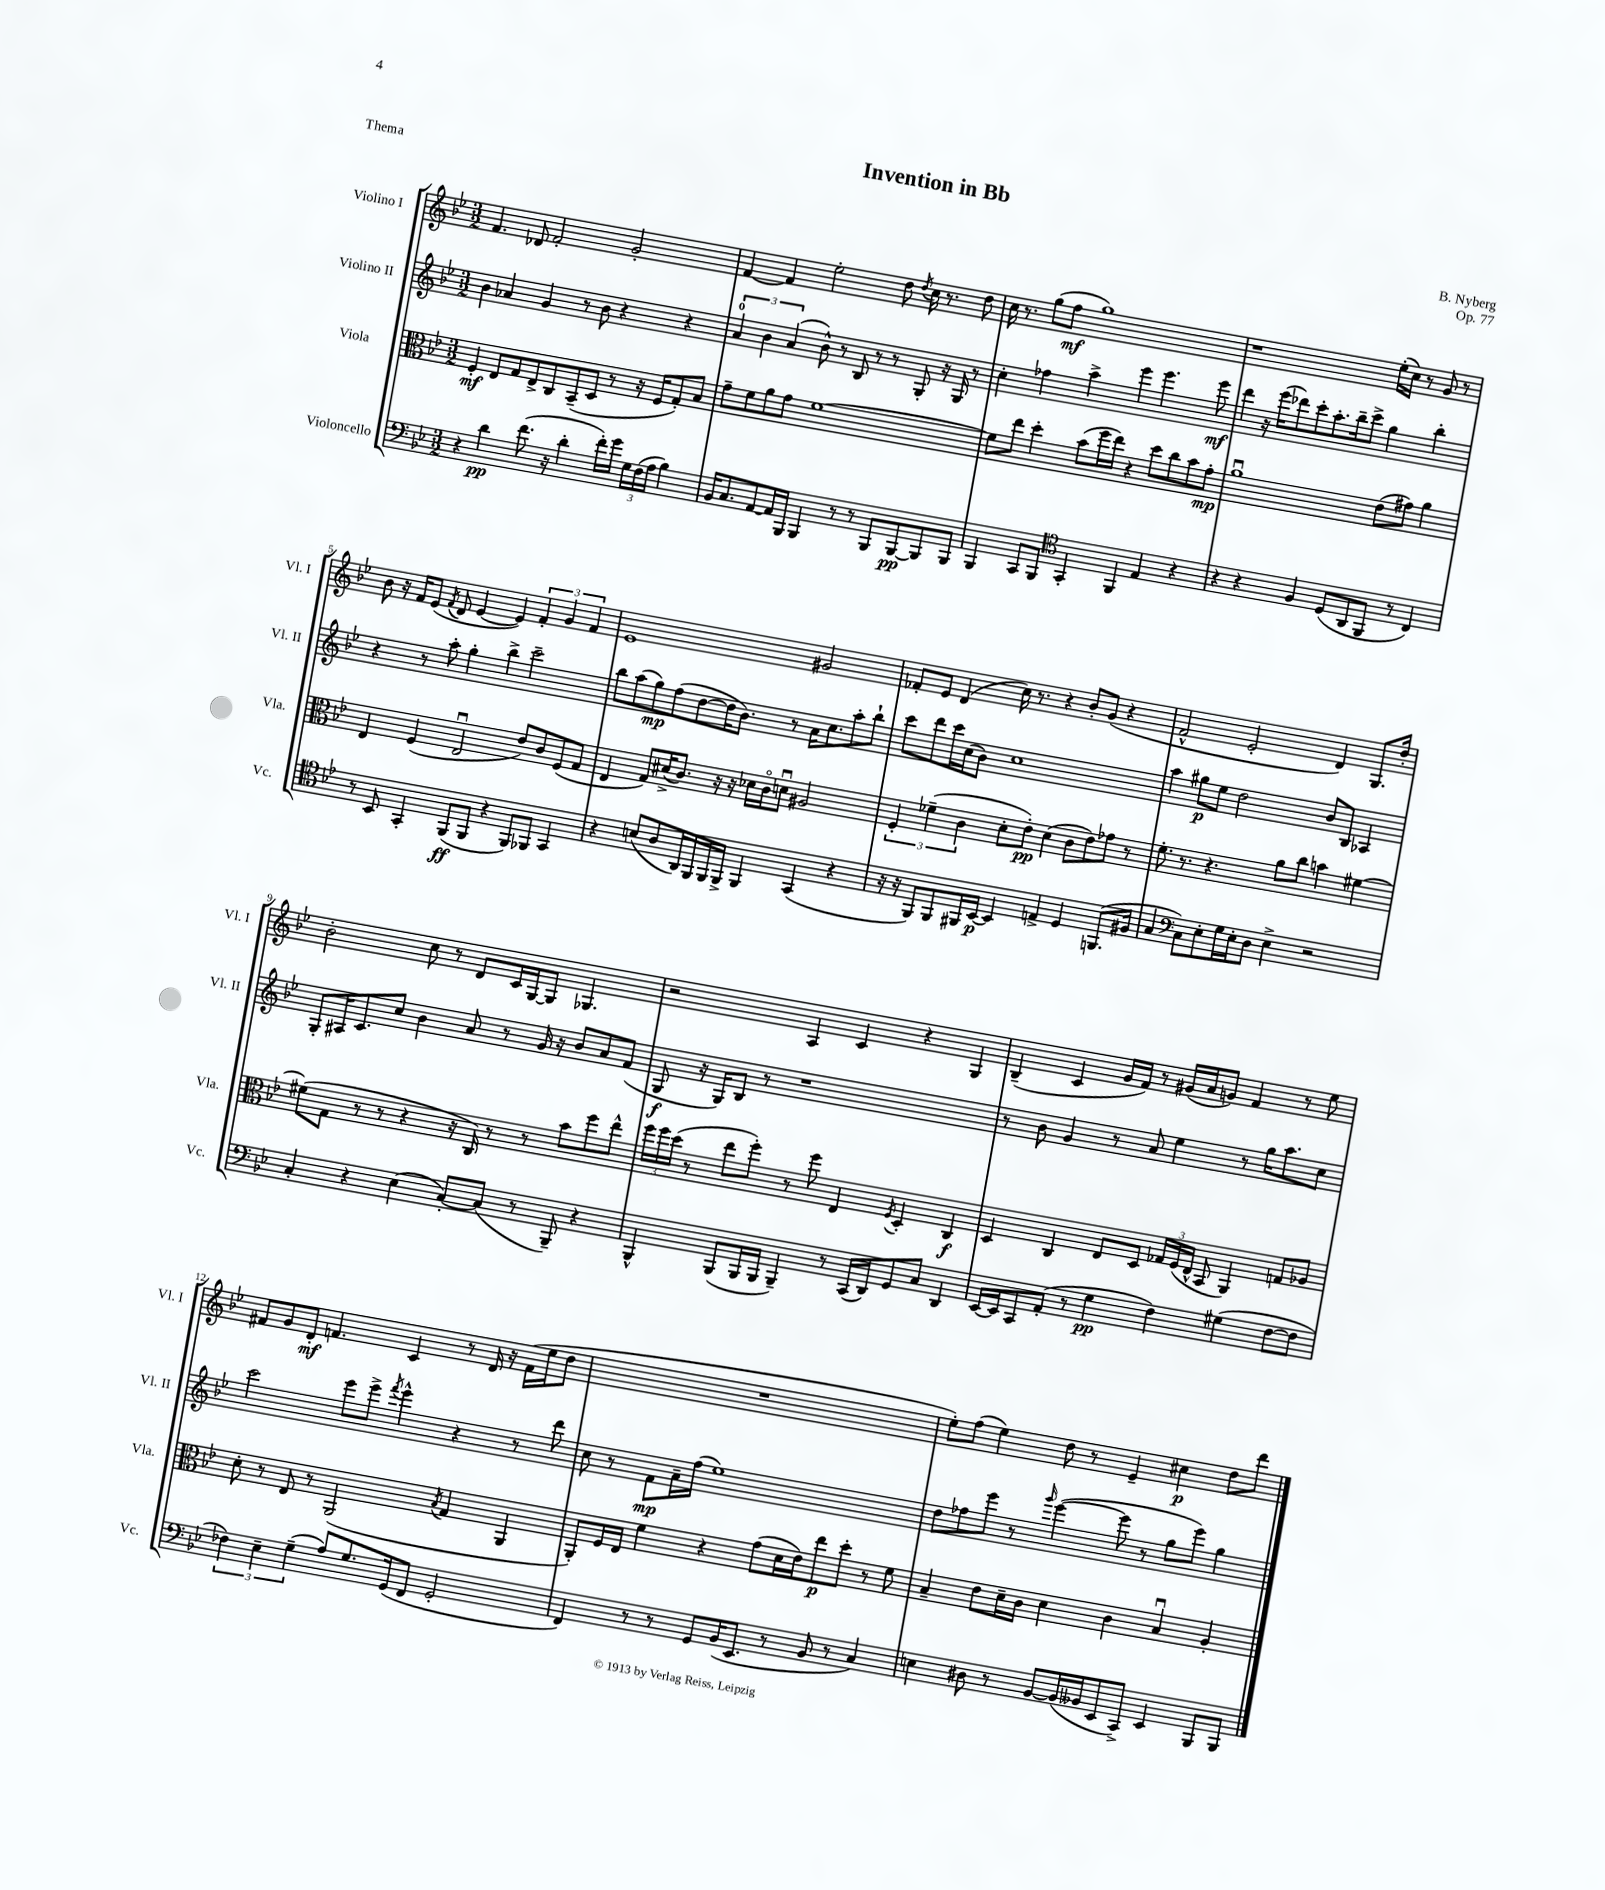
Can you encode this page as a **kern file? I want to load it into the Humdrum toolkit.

**kern	**dynam	**kern	**dynam	**kern	**dynam	**kern	**dynam
*part4	*part4	*part3	*part3	*part2	*part2	*part1	*part1
*staff4	*staff4	*staff3	*staff3	*staff2	*staff2	*staff1	*staff1
*I"Violoncello	*	*I"Viola	*	*I"Violino II	*	*I"Violino I	*
*I'Vc.	*	*I'Vla.	*	*I'Vl. II	*	*I'Vl. I	*
*clefF4	*	*clefC3	*	*clefG2	*	*clefG2	*
*k[b-e-]	*	*k[b-e-]	*	*k[b-e-]	*	*k[b-e-]	*
*M3/2	*	*M3/2	*	*M3/2	*	*M3/2	*
=1	=1	=1	=1	=1	=1	=1	=1
4r	.	4F'/	mf	4b-\	.	4.f/	.
4d\	pp	8E-/L	.	4a-X/	.	.	.
.	.	8G/	.	.	.	8d-X/	.
(8.f\	.	8E-^/	.	4g/	.	2f'/	.
.	.	8C/	.	.	.	.	.
16r	.	.	.	.	.	.	.
4d'\	.	(8BB-~/	.	8r	.	.	.
.	.	8D/J	.	8b-\	.	.	.
16f'\LL)	.	8r	.	4r	.	2g'/	.
16g\JJ	.	.	.	.	.	.	.
24G\LL	.	16r	.	.	.	.	.
(24F\	.	.	.	.	.	.	.
.	.	16F/KL	.	.	.	.	.
24A\JJ	.	.	.	.	.	.	.
4B-\)	.	8G'/)	.	4r	.	.	.
.	.	8B-/J	.	.	.	.	.
=2	=2	=2	=2	=2	=2	=2	=2
16BB-/KL	.	8g~\L	.	6a/	.	[4f/	.
8.C/	.	.	.	.	.	.	.
.	.	8f\	.	.	.	.	.
.	.	.	.	6b-\	.	.	.
[8AA/	.	8a\	.	.	.	4f/]	.
.	.	.	.	(6a/	.	.	.
16AA/L]	.	8g\J	.	.	.	.	.
16BBB-/JJ	.	.	.	.	.	.	.
4BBB-/	.	[1f	.	8b-^^\)	.	2ee-'\	.
.	.	.	.	8r	.	.	.
8r	.	.	.	8B-/	.	.	.
8r	.	.	.	8r	.	.	.
8BBB-/L	.	.	.	8r	.	8dd\	.
.	.	.	.	.	.	8qdd/	.
[8BBB-/	pp	.	.	8G'/	.	16cc\	.
.	.	.	.	.	.	8.r	.
8BBB-/]	.	.	.	16r	.	.	.
.	.	.	.	16G/	.	.	.
8BBB-/J	.	.	.	8r	.	8dd\	.
=3	=3	=3	=3	=3	=3	=3	=3
4BBB-/	.	8f\L]	.	4cc'\	.	16cc\	.
.	.	.	.	.	.	8.r	.
.	.	8ee-\J	.	.	.	.	.
8CC/L	.	4dd'\	.	4ff-X\	.	(8gg\L	.
8BBB-/J	.	.	.	.	.	8ff\J	mf
*clefC4	*	*	*	*	*	*	*
4GG'/	.	(8b-\L	.	4aa^\	.	1gg)	.
.	.	16ff\L	.	.	.	.	.
.	.	16ee-\JJ)	.	.	.	.	.
4FF/	.	4r	.	4eee-\	.	.	.
4E-/	.	8dd\L	.	4.eee-\	.	.	.
.	.	8cc\	.	.	.	.	.
4r	.	8b-\	.	.	.	.	.
.	.	8g'\J	mp	8eee-\	mf	.	.
=4	=4	=4	=4	=4	=4	=4	=4
4r	.	1au	.	4ddd\	.	1r	.
4r	.	.	.	16r	.	.	.
.	.	.	.	(16eee-\KL	.	.	.
.	.	.	.	8ddd-X\)	.	.	.
4F/	.	.	.	8ccc'\	.	.	.
.	.	.	.	8.aa'\	.	.	.
(8D/L	.	.	.	.	.	.	.
.	.	.	.	16bb-~\k	.	.	.
8AA/	.	.	.	8ccc^\J	.	.	.
8FF/J	.	(8e-\L	.	4gg\	.	(16ee-'\LL	.
.	.	.	.	.	.	16cc\JJ)	.
8r	.	8g#X\J)	.	.	.	8r	.
4C/)	.	4a\	.	4bb-'\	.	8g/	.
.	.	.	.	.	.	8r	.
!!LO:LB:g=z
=5	=5	=5	=5	=5	=5	=5	=5
8r	.	4E-/	.	4r	.	8b-\	.
8BB-/	.	.	.	.	.	16r	.
.	.	.	.	.	.	16f/KL	.
4GG'/	.	(4F/	.	8r	.	(8e-/J	.
.	.	.	.	.	.	8qf/	.
.	.	.	.	8aa'\	.	8d/	.
(8FF/L	ff	2E-u/	.	4gg'\	.	[4e-/	.
8FF/J	.	.	.	.	.	.	.
4r	.	.	.	4bb-^\	.	4e-/])	.
8FF/L)	.	8e-/L)	.	2ccc~\	.	6f'/	.
8FF-X/J	.	8c/	.	.	.	.	.
.	.	.	.	.	.	6g/	.
4GG/	.	(8F/	.	.	.	.	.
.	.	.	.	.	.	6f/	.
.	.	8G/J	.	.	.	.	.
=6	=6	=6	=6	=6	=6	=6	=6
4r	.	4E-/	.	8bb-\L	.	1e-	.
.	.	.	.	(8aa\	.	.	.
(8Bn/L	.	8G/L)	.	8gg\)	mp	.	.
8A/	.	(16d#X^/K	.	(8ff\	.	.	.
.	.	8.c/J)	.	.	.	.	.
16AA/L)	.	.	.	[8dd\	.	.	.
16FF/	.	.	.	.	.	.	.
16FF/	.	16r	.	16dd\K]	.	.	.
16FF^/JJ	.	16r	.	8.b-\J)	.	.	.
4FF/	.	16d-X\LL	.	.	.	.	.
.	.	16c\J	.	.	.	.	.
.	.	8dnu\J	.	8r	.	.	.
(4GG/	.	2A#X/	.	16a\KL	.	2g#X/	.
.	.	.	.	8.cc\	.	.	.
4r	.	.	.	8aa'\	.	.	.
.	.	.	.	8bb-`\J	.	.	.
=7	=7	=7	=7	=7	=7	=7	=7
16r	.	6F'/	.	8ccc\L	.	8f-X'/L	.
16r	.	.	.	.	.	.	.
8FF/L)	.	.	.	8ddd\	.	8e-/J	.
.	.	(6f-X~\	.	.	.	.	.
8FF/	.	.	.	16ccc\L	.	(4d/	.
.	.	.	.	(16cc\J	.	.	.
.	.	6c\	.	.	.	.	.
16FF#X/L	.	.	.	8b-\J)	.	.	.
[16BB-/JJ	p	.	.	.	.	.	.
4BB-/]	.	8d'\L	.	1cc	.	16cc\)	.
.	.	.	.	.	.	8.r	.
.	.	8e-'\J)	pp	.	.	.	.
4En^/	.	(4d\	.	.	.	4r	.
4D/	.	8c\L	.	.	.	8b-'/L	.
.	.	8e-\)	.	.	.	(8g/J	.
(8.FFn/L	.	8g-X\J	.	.	.	4r	.
.	.	8r	.	.	.	.	.
16F#X/Jk	.	.	.	.	.	.	.
=8	=8	=8	=8	=8	=8	=8	=8
4G/	.	8.f'\	.	4aa\	.	2f^^/	.
.	.	8.r	.	.	.	.	.
*clefF4	*	*	*	*	*	*	*
8C\L)	.	.	.	8gg#X\L	p	.	.
8E-'\	.	4.r	.	8ee-\J	.	.	.
16G\L	.	.	.	2dd\	.	2e-'/	.
16E-'\J	.	.	.	.	.	.	.
8D\J	.	.	.	.	.	.	.
4E-^\	.	8a\L	.	.	.	.	.
.	.	8cc\J	.	.	.	.	.
2r	.	4bn\	.	8b-/L	.	4d/)	.
.	.	.	.	8B-/J	.	.	.
.	.	[4f#X\	.	4A-X/	.	8.G/L	.
.	.	.	.	.	.	16dd'/Jk	.
!!LO:LB:g=z
=9	=9	=9	=9	=9	=9	=9	=9
4C'/	.	(8f#X\L]	.	8G'/L	.	2b-'\	.
.	.	8G\J	.	16A#X/K	.	.	.
.	.	.	.	8.c/	.	.	.
4r	.	8r	.	.	.	.	.
.	.	8r	.	8cc/J	.	.	.
(4E-\	.	4r	.	4b-\	.	8cc\	.
.	.	.	.	.	.	8r	.
[8C'/L)	.	16r	.	8a/	.	8d/L	.
.	.	16C/)	.	.	.	.	.
(8C/J]	.	8r	.	8r	.	16c/L	.
.	.	.	.	.	.	[16G/J	.
8r	.	8r	.	16g/	.	8G/J]	.
.	.	.	.	16r	.	.	.
8BBB-~/)	.	8b-\L	.	8b-/L	.	4.G-X/	.
4r	.	8ff\	.	8a/	.	.	.
.	.	8ee-^^\J	.	(8f/J	.	.	.
=10	=10	=10	=10	=10	=10	=10	=10
4BBB-^^/	.	24ff\LL	.	8G/	f	2r	.
.	.	24ff\	.	.	.	.	.
.	.	(24dd\JJ	.	.	.	.	.
.	.	8r	.	16r	.	.	.
.	.	.	.	16G/KL)	.	.	.
(8BBB-/L	.	8ee-\L	.	8B-/J	.	.	.
16BBB-/L	.	8ff'\J)	.	8r	.	.	.
16BBB-/JJ	.	.	.	.	.	.	.
4BBB-~/)	.	8r	.	1r	.	4A/	.
.	.	8ff\	.	.	.	.	.
8r	.	4E-/	.	.	.	4c/	.
(16CC/LL	.	.	.	.	.	.	.
16DD/J)	.	.	.	.	.	.	.
.	.	8qF/	.	.	.	.	.
8GG/	.	4D'/	.	.	.	4r	.
8C/J	.	.	.	.	.	.	.
4DD/	.	4C/	f	.	.	4G/	.
=11	=11	=11	=11	=11	=11	=11	=11
[16EE-/LL	.	4D/	.	8r	.	(4B-~/	.
16EE-/J]	.	.	.	.	.	.	.
8CC/	.	.	.	8b-\	.	.	.
(8AA'/J	.	4C/	.	4g/	.	4c/	.
8r	.	.	.	.	.	.	.
4G\	pp	8E-/L	.	8r	.	16g/LL	.
.	.	.	.	.	.	16f/JJ)	.
.	.	8D/J	.	8a/	.	8r	.
4F\)	.	24G-X/LL	.	4ee-\	.	(16g#X/LL	.
.	.	(24F/	.	.	.	.	.
.	.	.	.	.	.	16a/J	.
.	.	24E-^^/JJ	.	.	.	.	.
.	.	8BB-/	.	.	.	8gn/J)	.
(4G#X\	.	4AA/)	.	8r	.	4f/	.
.	.	.	.	16gg\KL	.	.	.
.	.	.	.	8.aa\	.	.	.
[8F\L	.	8Gn/L	.	.	.	8r	.
8F\J]	.	8A-X/J	.	8cc\J	.	8ee-\	.
!!LO:LB:g=z
=12	=12	=12	=12	=12	=12	=12	=12
6F-X\)	.	8d'\	.	2ccc\	.	8f#X/L	.
.	.	8r	.	.	.	8g/	.
6E-~\	.	.	.	.	.	.	.
.	.	8E-/	.	.	.	8d'/J	mf
(6G~\	.	.	.	.	.	.	.
.	.	8r	.	.	.	4.fn/	.
8A/L)	.	(2AA/	.	8eee-\L	.	.	.
8.G/	.	.	.	8eee-^\J	.	.	.
.	.	.	.	8qfff/	.	.	.
.	.	.	.	4eee-^^\	.	4c/	.
(16GG/k	.	.	.	.	.	.	.
8FF/J	.	.	.	.	.	.	.
.	.	8qB-/	.	.	.	.	.
2GG'/	.	4G/	.	4r	.	8r	.
.	.	.	.	.	.	16d/	.
.	.	.	.	.	.	16r	.
.	.	4AA/	.	8r	.	(16f\LL	.
.	.	.	.	.	.	16ee-\J	.
.	.	.	.	8ddd\	.	8dd\J	.
=13	=13	=13	=13	=13	=13	=13	=13
4FF/)	.	8AA'/L)	.	8cc\	.	1.r	.
.	.	16F/L	.	8r	.	.	.
.	.	16E-/JJ	.	.	.	.	.
8r	.	4f\	.	8f\L	mp	.	.
8r	.	.	.	16a~\L	.	.	.
.	.	.	.	(16ff\JJ	.	.	.
8GG/L	.	4r	.	1ee-)	.	.	.
(16BB-/K	.	.	.	.	.	.	.
8.EE-/J	.	.	.	.	.	.	.
.	.	(8g\L	.	.	.	.	.
8r	.	16d\L	.	.	.	.	.
.	.	16e-\J)	.	.	.	.	.
8BB-/	.	8ee-\	p	.	.	.	.
8r	.	8dd'\J	.	.	.	.	.
4C/)	.	8r	.	.	.	.	.
.	.	8f\	.	.	.	.	.
=14	=14	=14	=14	=14	=14	=14	=14
4En\	.	4B-~/	.	8dd\L	.	8ee-'\L)	.
.	.	.	.	8ff-X\	.	(8ff\J	.
8D#X\	.	8e-\L	.	8eee-\J	.	4ee-\)	.
8r	.	16d~\L	.	8r	.	.	.
.	.	16c\JJ	.	.	.	.	.
.	.	.	.	16qqggg/	.	.	.
[8BB-/L	.	4d\	.	([4eee-\	.	8dd\	.
(16BB-/L]	.	.	.	.	.	8r	.
16BB--X/J	.	.	.	.	.	.	.
8EE-/	.	4c\	.	8eee-\]	.	4e-~/	.
8CC^/J)	.	.	.	8r	.	.	.
4EE-/	.	4B-u/	.	8gg\L	.	4cc#X\	p
.	.	.	.	8eee-\J)	.	.	.
8BBB-/L	.	4A'/	.	4gg\	.	8dd\L	.
8BBB-/J	.	.	.	.	.	8ddd\J	.
==	==	==	==	==	==	==	==
*-	*-	*-	*-	*-	*-	*-	*-
